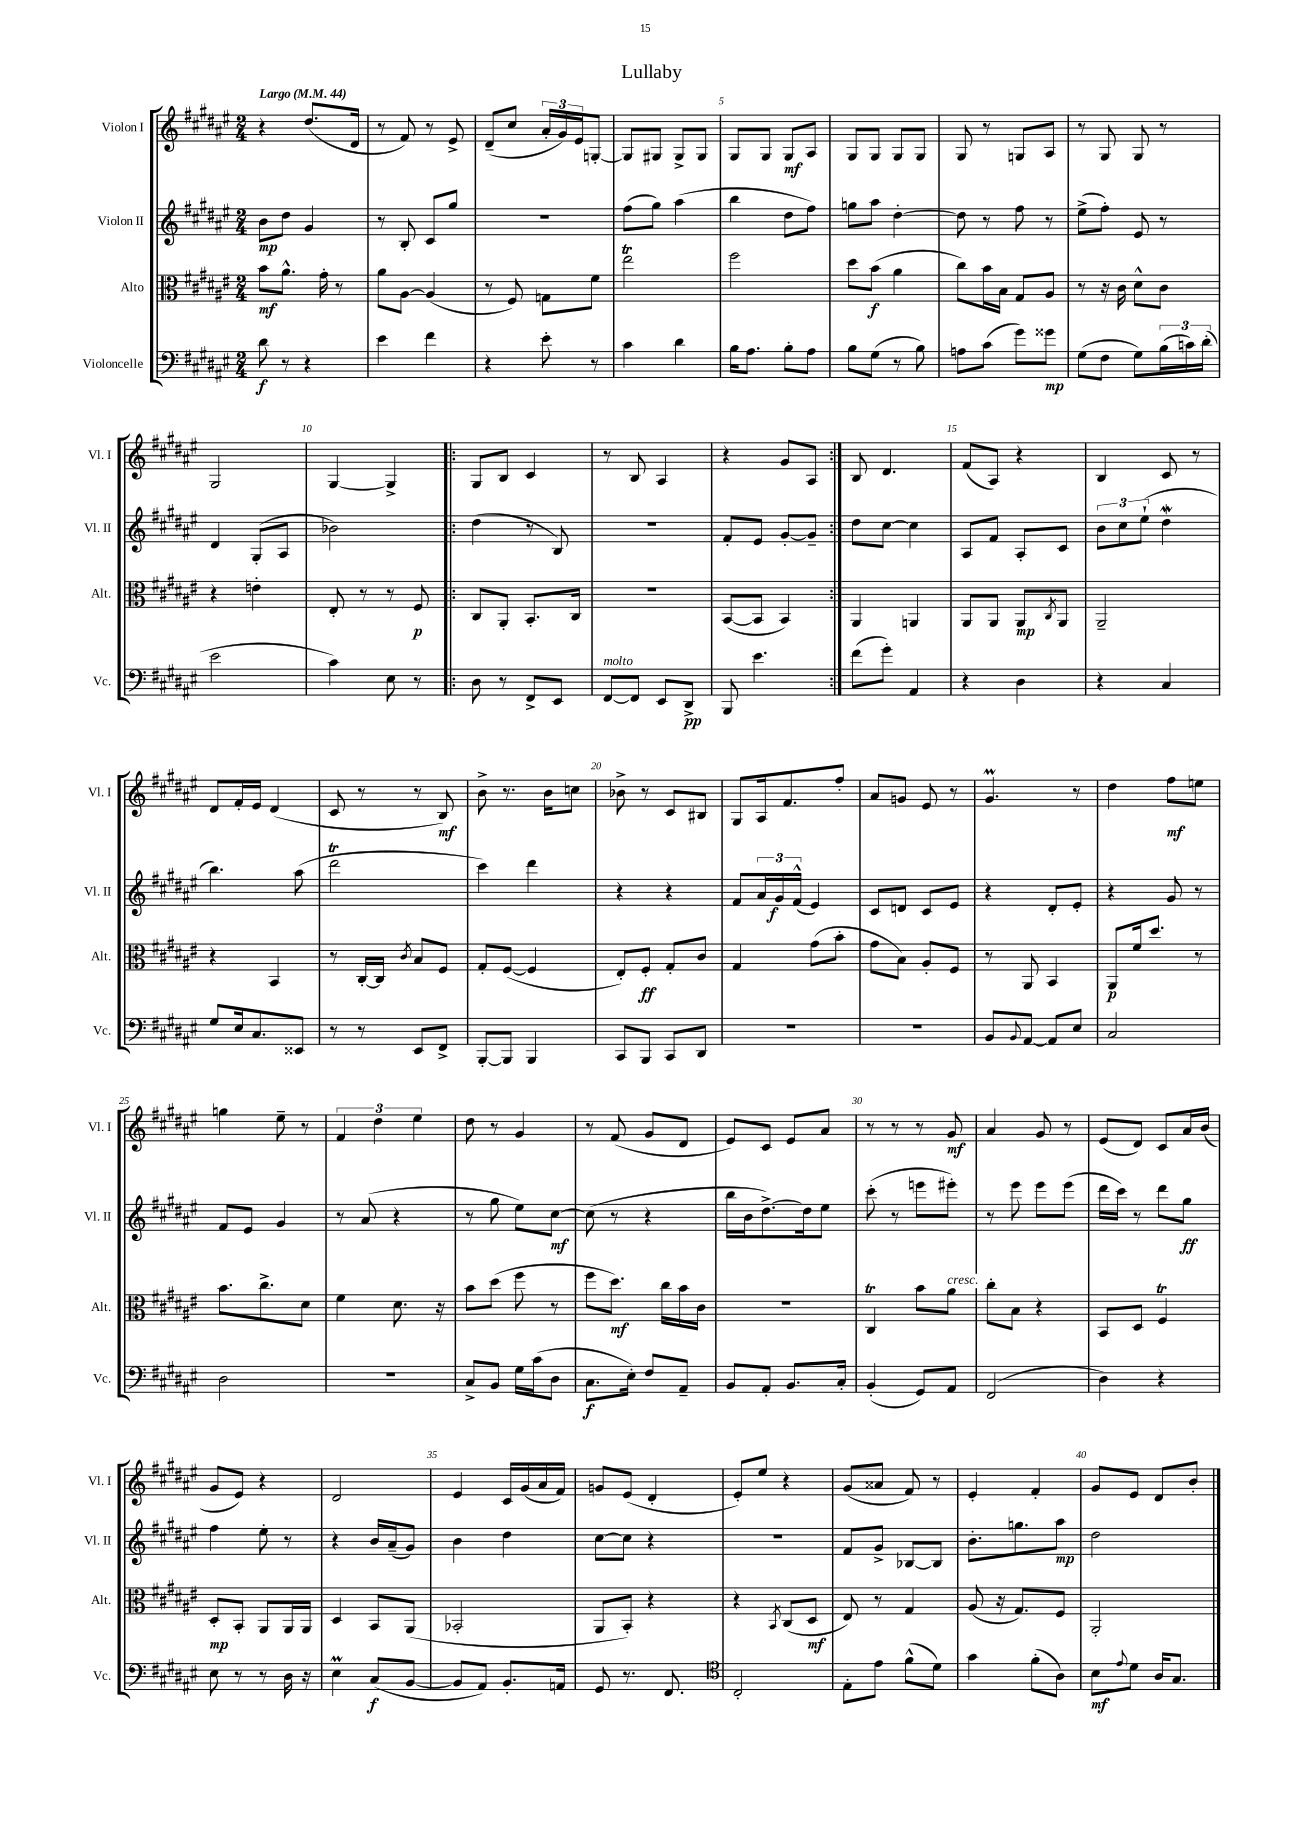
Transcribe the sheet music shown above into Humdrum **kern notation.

**kern	**kern	**kern	**kern
*staff4	*staff3	*staff2	*staff1
*clefF4	*clefC3	*clefG2	*clefG2
*k[f#c#g#d#a#e#]	*k[f#c#g#d#a#e#]	*k[f#c#g#d#a#e#]	*k[f#c#g#d#a#e#]
*M2/4	*M2/4	*M2/4	*M2/4
*MM44	*MM44	*MM44	*MM44
8d#	8b	8b	4r
8r	8.a#^^	8dd#	.
4r	.	4g#	(8.dd#
.	16g#'	.	.
.	8r	.	.
.	.	.	16d#
=	=	=	=
4e#	8a#	8r	8r
.	[8A#	8B'	8f#)
4f#	(4A#]	8c#	8r
.	.	8gg#	8e#^
=	=	=	=
4r	8r	2r	(8d#~
.	8F#)	.	8cc#
8e#'	8G	.	24a#'
.	.	.	24g#)
.	.	.	24e#
8r	8f#	.	[8G'
=	=	=	=
4c#	2ee#	(8ff#	8G]
.	.	8gg#)	8G#
4d#	.	(4aa#	8G#^
.	.	.	8G#
=	=	=	=
16B	2ff#	4bb	8G#
8.A#	.	.	.
.	.	.	8G#
8B'	.	8dd#	8G#
8A#	.	8ff#)	8A#
=	=	=	=
8B	8dd#	8gg	8G#
(8G#	(8b	8aa#	8G#
8r	4a#	[4dd#'	8G#
8B)	.	.	8G#
=	=	=	=
8A	8cc#)	8dd#]	8G#
(8c#	16b	8r	8r
.	16B	.	.
8g#)	8G#	8ff#	8G
8g##	8A#	8r	8A#
=	=	=	=
(8G#	8r	(8ee#^	8r
8F#	16r	8ff#')	8G#
.	16c#	.	.
8G#)	8d#^^	8e#	8G#
(24B	8c#	8r	8r
24c)	.	.	.
(24d#'	.	.	.
=	=	=	=
2e#	4r	4d#	2G#
.	4e'	(8G#'	.
.	.	8A#	.
=	=	=	=
4c#)	8E#'	2b-)	[4G#
.	8r	.	.
8E#	8r	.	4G#^]
8r	8F#	.	.
=!|:	=!|:	=!|:	=!|:
8D#	8C#	(4dd#	8G#
8r	8AA#'	.	8B
8FF#^	8.BB'	8r	4c#
8EE#	.	8B)	.
.	16C#	.	.
=	=	=	=
[8FF#	2r	2r	8r
8FF#]	.	.	8B
8EE#	.	.	4A#
8DD#^	.	.	.
=	=	=	=
8BBB	([8BB	8f#'	4r
4.e#	8BB]	8e#	.
.	4BB)	[8g#'	8g#
.	.	8g#~]	8A#
=:|!	=:|!	=:|!	=:|!
(8f#	4AA#	8dd#	8B
8g#')	.	[8cc#	4.d#
4AA#	4AA	4cc#]	.
=	=	=	=
4r	8AA#	8A#	(8f#
.	8AA#	8f#	8A#)
4D#	8AA#	8A#'	4r
.	8qC#	.	.
.	8AA#	8c#	.
=	=	=	=
4r	2AA#~	12b	4B
.	.	12cc#	.
.	.	(12ee#`	.
4C#	.	4dd#	8c#
.	.	.	8r
=	=	=	=
8G#	4r	4.bb)	8d#
16E#	.	.	16f#'
8.C#	.	.	16e#
.	4BB	.	(4d#
8EE##	.	(8aa#	.
=	=	=	=
8r	8r	2ddd#	8c#
8r	[16C#'	.	8r
.	16C#]	.	.
.	8qc#	.	.
8EE#	8B	.	8r
8FF#^	8F#	.	8B)
=	=	=	=
[8BBB'	8G#'	4ccc#)	8b^
8BBB]	([8F#	.	8.r
4BBB	4F#]	4ddd#	.
.	.	.	16b
.	.	.	8cc
=	=	=	=
8CC#	8E#')	4r	8b-^
8BBB	8F#'	.	8r
8CC#	8G#'	4r	8c#
8DD#	8c#	.	8B#
=	=	=	=
2r	4G#	8f#	8G#
.	.	24a#	16A#
.	.	24g#	.
.	.	.	8.f#
.	.	(24f#^^	.
.	(8g#	4e#)	.
.	8b'	.	8ff#'
=	=	=	=
2r	8g#	8c#	8a#
.	8B)	8d	8g
.	8A#'	8c#	8e#
.	8F#	8e#	8r
=	=	=	=
8BB	8r	4r	4.g#
8qqBB	.	.	.
[8AA#	8AA#	.	.
8AA#]	4BB	8d#'	.
8E#	.	8e#'	8r
=	=	=	=
2C#	8AA#	4r	4dd#
.	16f#	.	.
.	8.dd#	.	.
.	.	8g#	8ff#
.	8r	8r	8ee
=	=	=	=
2D#	8.b	8f#	4gg
.	.	8e#	.
.	8.cc#^	.	.
.	.	4g#	8ee#~
.	8d#	.	8r
=	=	=	=
2r	4f#	8r	6f#
.	.	(8a#	.
.	.	.	6dd#
.	8.d#	4r	.
.	.	.	6ee#
.	16r	.	.
=	=	=	=
8C#^	8b	8r	8dd#
8BB	(8dd#	8gg#	8r
16G#	8ff#	8ee#)	4g#
(16c#	.	.	.
8D#	8r	[8cc#	.
=	=	=	=
8.C#	8ff#	(8cc#]	8r
.	8.dd#)	8r	(8f#
16E#')	.	.	.
8F#	.	4r	8g#
.	16cc#	.	.
8AA#~	16b	.	8d#
.	16c#	.	.
=	=	=	=
8BB	2r	16bb	8e#)
.	.	16b	.
8AA#'	.	[8.dd#^)	8c#
8.BB	.	.	8e#
.	.	16dd#]	.
.	.	8ee#	8a#
16C#'	.	.	.
=	=	=	=
(4BB'	4C#	(8ccc#'	8r
.	.	8r	8r
8GG#)	8b	8eee	8r
8AA#	8a#	8eee#')	8g#
=	=	=	=
(2FF#	8cc#'	8r	4a#
.	8B	8eee#	.
.	4r	8eee#	8g#
.	.	(8eee#	8r
=	=	=	=
4D#)	8BB	16ddd#	(8e#
.	.	16ccc#)	.
.	8D#	8r	8d#)
4r	4F#	8ddd#	8c#
.	.	8gg#	16a#
.	.	.	(16b
=	=	=	=
8E#	8D#'	4ff#	8g#
8r	8BB'	.	8e#)
8r	8AA#	8ee#'	4r
16D#	16AA#	8r	.
16r	16AA#	.	.
=	=	=	=
4E#	4D#	4r	2d#
(8C#	8BB	16b	.
.	.	(16a#~	.
[8BB	(8AA#	8g#)	.
=	=	=	=
8BB]	2BB-'	4b	4e#
8AA#)	.	.	.
8.BB'	.	4dd#	16c#
.	.	.	(16g#
.	.	.	16a#
16AA	.	.	16f#)
=	=	=	=
8GG#	8AA#	[8cc#	8g
8.r	8BB')	8cc#]	(8e#
.	4r	4r	4d#'
8.FF#	.	.	.
=	=	=	=
*clefC4	*	*	*
2C#'	4r	2r	8e#')
.	.	.	8ee#
.	8qBB	.	.
.	(8C#	.	4r
.	8D#	.	.
=	=	=	=
8E#'	8E#)	8f#	(8g#
8e#	8r	8g#^	8a##
(8f#^^	4G#	[8B-	8f#)
8d#)	.	8B-]	8r
=	=	=	=
4g#	(8A#	8.b'	4e#'
.	16r	.	.
.	8.G#)	8.gg	.
(8f#'	.	.	4f#'
8A#)	8F#	8aa#	.
=	=	=	=
8B	2AA#'	2dd#	8g#
8qqe#	.	.	.
8d#	.	.	8e#
16A#	.	.	8d#
8.G#	.	.	.
.	.	.	8b'
==	==	==	==
*-	*-	*-	*-
